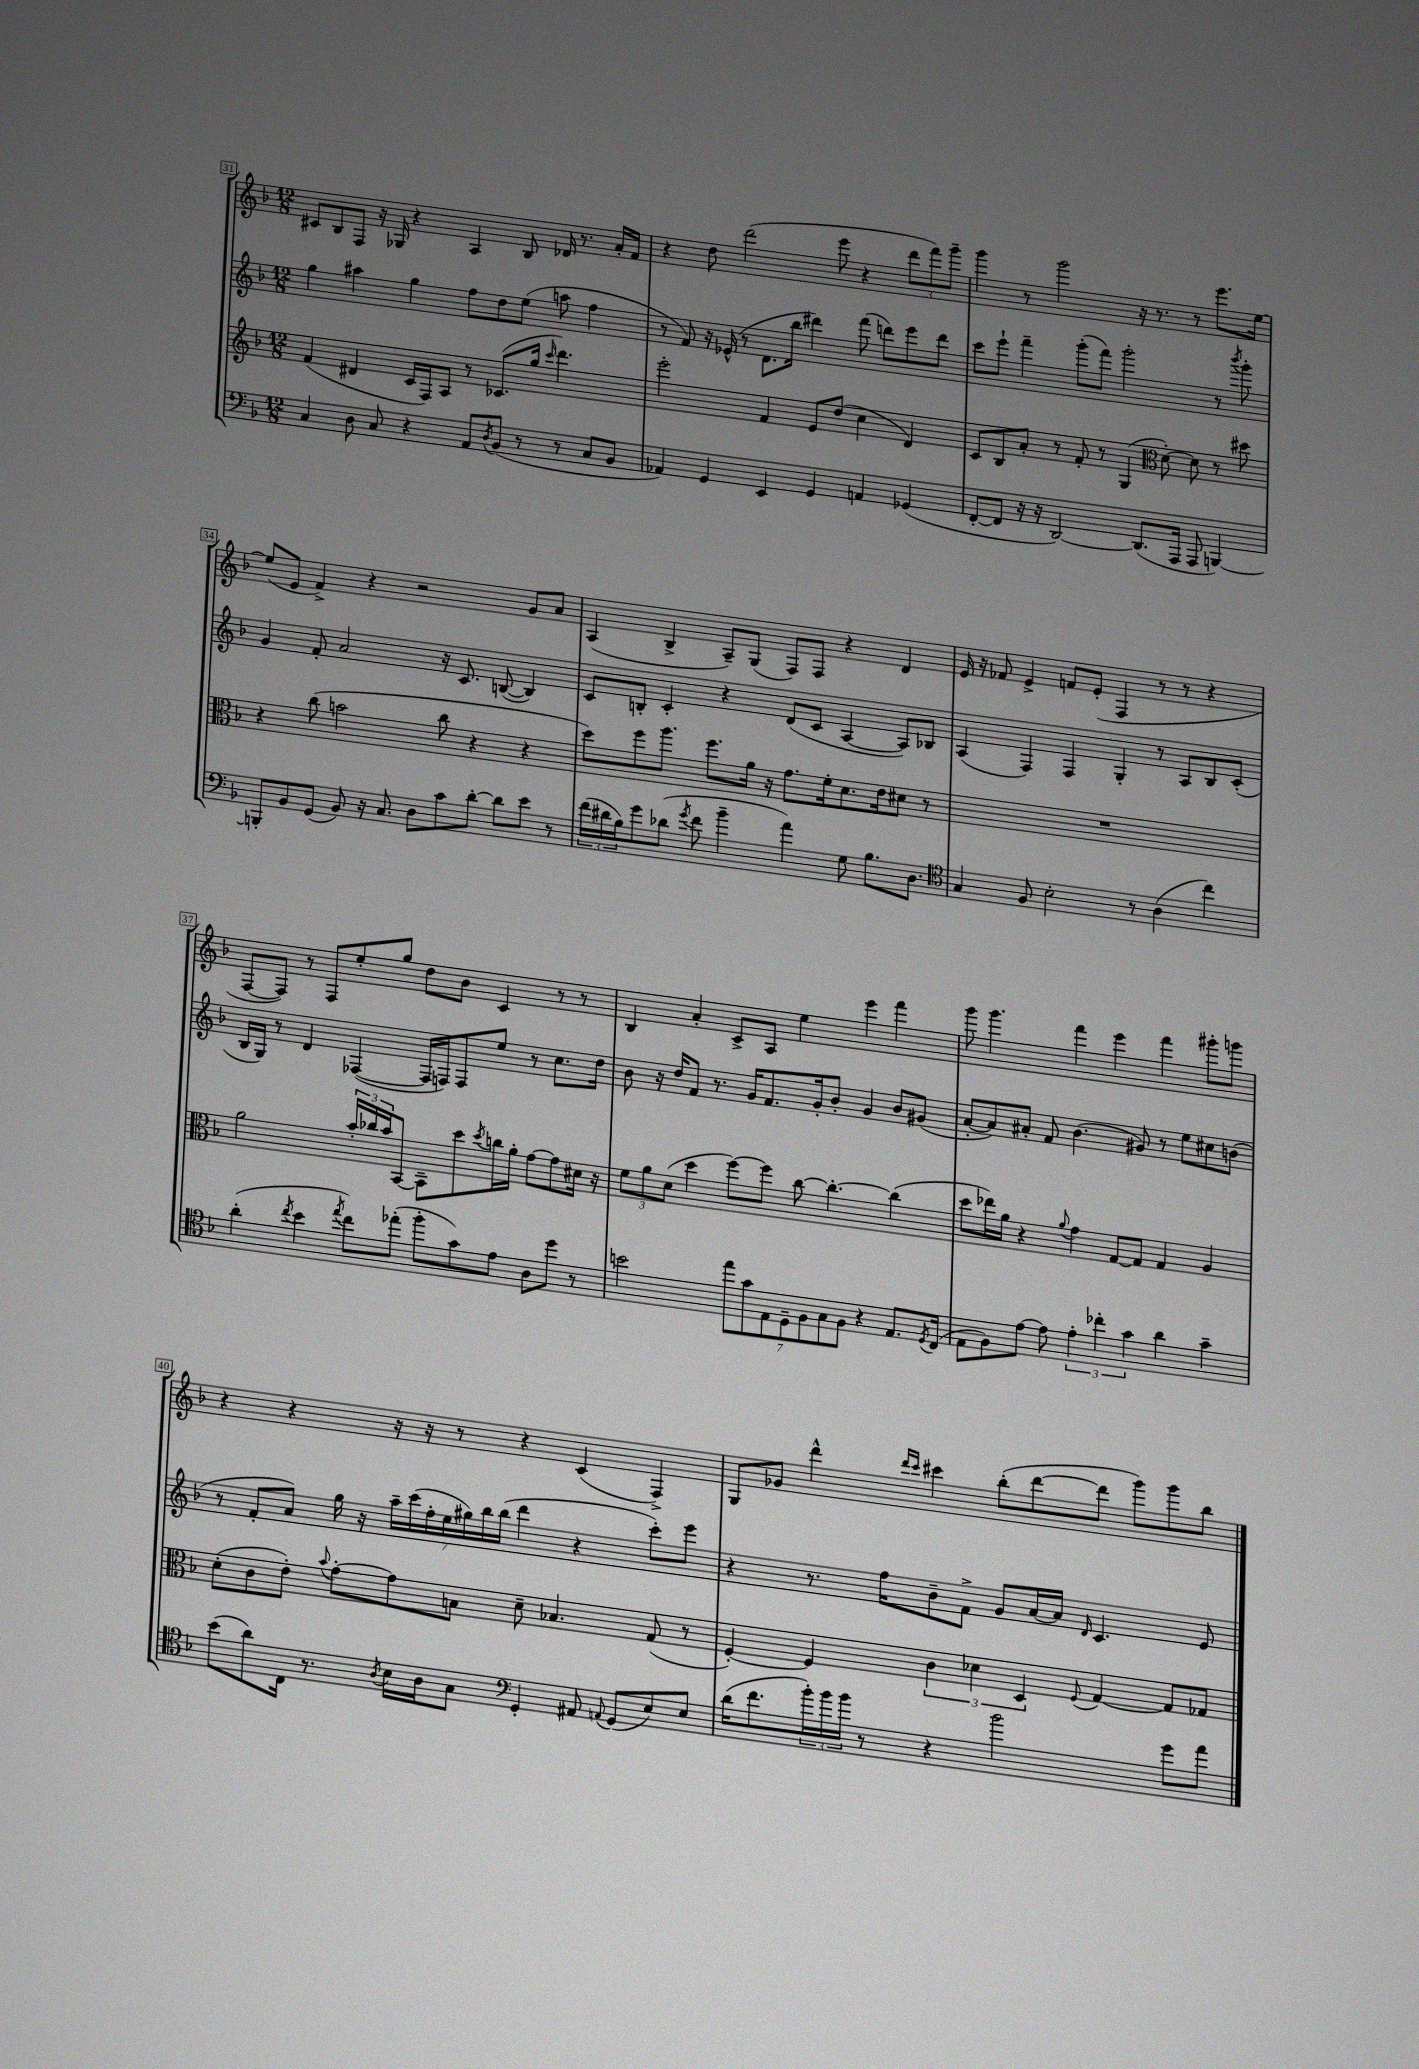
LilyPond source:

<<
\new StaffGroup <<
\new Staff = "s0" {
    \clef treble \key f \major \numericTimeSignature \time 12/8
    cis'8 bes8 f8 r16 ges16 r4 a4 bes8 des'16 r8. a'16-. f'16 |
    r4 d''8 d'''2( e'''8 r4 \tuplet 3/2 { d'''8 f'''8) g'''8-- } |
    g'''4 r8 g'''2 r16 r8. r8 e'''8. e''16~ |
    e''8( e'8 f'4->) r4 r2 g'8 a'8 |
    a4( bes4-> a8--) g8( f8) f8 r4 d'4 |
    e'16 r16 fes'8 e'4-> f'8 e'8-.( f4 r8 r8 r4 |
    f8~ f8) r8 f8 e''8-. g''8 d''8 bes'8 c'4 r8 r8 |
    bes4 a'4-. c'8-> a8 e''4 e'''4 f'''4 |
    g'''8 g'''4. f'''4 e'''4 f'''4 gis'''8-. g'''8 |
    r4 r4 r16 r16 r8 r4 c'4( f4->) |
    g8 ges'8 d'''4-^ \grace { d'''16 c'''16 } cis'''4 bes''8-.( d'''8~ d'''8 g'''8) g'''8 bes''8 \bar "|." |
}
\new Staff = "s1" {
    \clef treble \key f \major \numericTimeSignature \time 12/8
    g''4 ais''4 g''4 f''8 d''8 e''8( a''8 f''4 |
    r8 f'8) r16 ees'16-^( r8 d'8. bes''16 dis'''4) f'''8( d'''8) e'''8 d'''8 |
    c'''8 e'''8-! f'''4-- g'''8-.( f'''8) g'''2-. r8 \acciaccatura { bes'''8 } g'''8-. |
    g'4 f'8-. a'2 r16 c'8. b8~( b4) |
    c'8 b8-. c'4-. r4 d'8( c'8 a4~ a8) bes8 |
    a4( f4) f4 g4-. r8 a8 bes8 c'8-.( |
    bes16 g16) r8 d'4 fes4~( fes16 f16) f8 e''8 r8 c''8. d''16 |
    bes'8 r16 d''16 f'8 r8. g'16 f'8. g'16-. bes'8-. g'4 bes'8 gis'8( |
    a'8~-. a'8) ais'8-. f'8 bes'4.( gis'8) r8 e''8 cis''8 b'8( |
    r8 f'8-. a'8) g''16 r16 \tuplet 7/4 { a''16-- c'''16( f''16-. e''16 gis''16) bes''16 bes''16( } d'''4 r4 c'''8-.) e'''8 |
    r4 r8. f''16 bes'8-- f'8-> g'8 a'16~ a'16 \grace { d'16 } c'4. e'8 \bar "|." |
}
\new Staff = "s2" {
    \clef treble \key f \major \numericTimeSignature \time 12/8
    f'4( dis'4 c'16 f16) a8 r8 ces'8.( g''16 \grace { c'''16 } d'''4.) |
    e'''2-. f'4 e'8 d''8( c''4 d'4) |
    c'8 bes8 a'8-. r8 f'8-. r8 g4( \clef alto d'8~-.) d'8 r8 dis''8 |
    r4 c''8( b'2 c''8 r4 r4 |
    d''8) f''8 a''8. f''8. a'16 r16 g'8. f'16-. d'8. e'16 dis'8 r8 |
    R1. |
    a'2 \tuplet 3/2 { bes'16-. ces''16 bes'16 } bes,8~ bes,8-- d''8 \acciaccatura { d''8 } c''16 a'16-. g'8~ g'8 dis'16 r16 |
    \tuplet 3/2 { f'8 a'8 d'8( } d''4 f''8~) f''8 c''8~ c''4.~-. c''4( |
    d''8 ees''16) a'16 r4 \appoggiatura { a'8 } g'4 g8~ g8 g4 a4 |
    d'8-.( c'8 e'8-.) \appoggiatura { bes'8 } g'8~-. g'8 b8 d'8-- bes4. g8( r8 |
    f4~-.) f4 \tuplet 3/2 { c'4 des'4 d4 } \appoggiatura { f8 } g4~ g8 ges8 \bar "|." |
}
\new Staff = "s3" {
    \clef bass \key f \major \numericTimeSignature \time 12/8
    c4 d8 c8 r4 a,8 \acciaccatura { d8 } bes,8( r8 r8 c8 bes,8 |
    aes,4) g,4 e,4 g,4 a,4 ges,4( |
    f,8~-. f,8 r16 r16 d,2~) d,8.( a,,16 a,,8 b,,4~) |
    b,,8-. bes,8 g,8( bes,8) r16 c8. d8 c'8 d'8~-. d'8 e'8 r8 |
    \tuplet 3/2 { f'16( dis'16 bes16) } g'8 des'8( \acciaccatura { g'8 } f'8 bes'4-- a'4) g8 bes8. d8. |
    \clef tenor g4 f8 bes2-. r8 a4( c''4) |
    a'4-.( \acciaccatura { c''8 } bes'4 \acciaccatura { e''8 } c''8) ees''8-.( f''8-. g'8) e'8 a8 d''8 r8 |
    b'2 \tuplet 7/4 { e''8 g'8 e8 d8-- f8 g8 f8 } r4 e8. \acciaccatura { d8 } c16( |
    e8 f8) e'8~ e'8 \tuplet 3/2 { e'4-. ces''4-. g'4 } a'4 g'4-- |
    bes'8( a'8) c16 r8. \acciaccatura { a8 } bes16 a16 g8 \clef bass g,4-. ais,8 \appoggiatura { a,8 } g,8( e8) e8 |
    d'16( f'8. \tuplet 3/2 { bes'16-.) bes'16 bes'16 } r8 r4 bes'2 g'8 a'8 \bar "|." |
}
>>
>>
\layout { \context { \Score currentBarNumber = #31 \override BarNumber.stencil = #(make-stencil-boxer 0.1 0.3 ly:text-interface::print) } }
